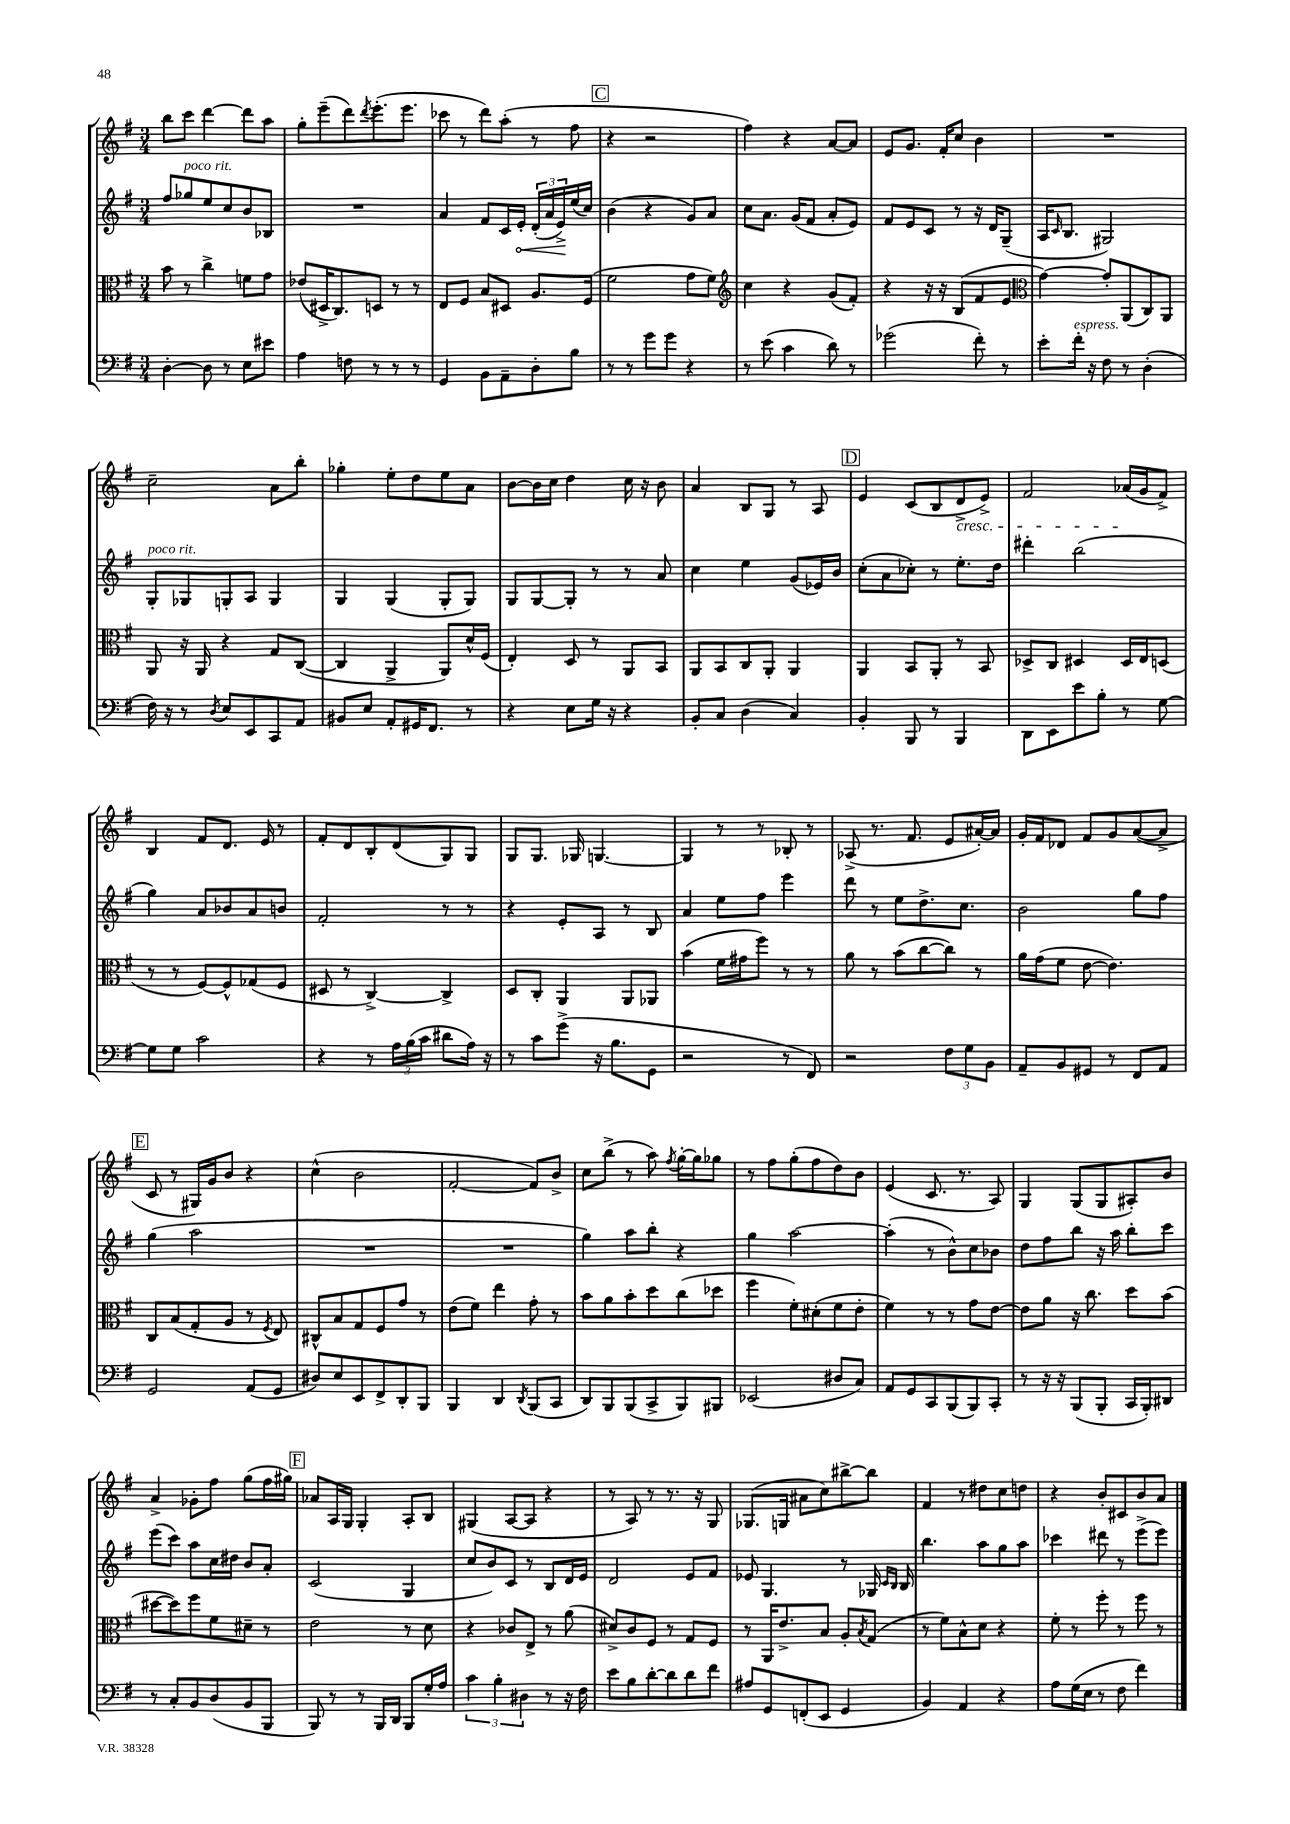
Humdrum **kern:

**kern	**kern	**kern	**dynam	**kern
*part4	*part3	*part2	*part2	*part1
*staff4	*staff3	*staff2	*staff2	*staff1
*clefF4	*clefC3	*clefG2	*	*clefG2
*k[f#]	*k[f#]	*k[f#]	*	*k[f#]
*M3/4	*M3/4	*M3/4	*	*M3/4
=18	=18	=18	=18	=18
[4D'\	8b\	8ff#/L	.	8bb\L
!	!	!LO:TX:a:i:t=poco rit.	!	!
.	8r	8gg-X/	.	8ccc\J
8D\]	4cc^\	8ee/	.	[4ddd\
8r	.	8cc/	.	.
8E\L	8fn\L	8b/	.	8ddd\L]
8e#X\J	8g\J	8B-X/J	.	8aa\J
=19	=19	=19	=19	=19
4A\	(8e-X/L	2.r	.	8gg'\L
.	16D#X^/K	.	.	(8eee~\
.	8.C/)	.	.	.
8Fn\	.	.	.	8ddd\)
.	.	.	.	8qddd/
8r	8Dn/J	.	.	(8.eee'\
8r	8r	.	.	.
.	.	.	.	8.eee\J
8r	8r	.	.	.
=20	=20	=20	=20	=20
4GG/	8E/L	4a/	.	8ccc-X\
.	8F#/J	.	.	8r
8BB\L	8B/L	8f#/L	.	8ddd\L)
8AA~\	8D#X/J	16c/L	.	(8aa'\J
!	!	!	!LO:HP:b	!
.	.	16e'/JJ	<	.
8D'\	8.A/L	(24d'/LL	.	8r
.	.	24a/	.	.
.	.	24e^/)	.	.
8B\J	.	(16ee/	[	8ff#\
.	(16F#/Jk	16cc/JJ)	.	.
!!LO:REH:place=s1:t=C
=21	=21	=21	=21	=21
8r	2f#\	(4b\	.	4r
8r	.	.	.	.
8g\L	.	4r	.	2r
8g\J	.	.	.	.
4r	8g\L	8g/L)	.	.
.	8f#\J)	8a/J	.	.
=22	=22	=22	=22	=22
*	*clefG2	*	*	*
8r	4cc\	8cc\L	.	4ff#\)
(8e\	.	8.a\J	.	.
4c\	4r	.	.	4r
.	.	(16g/KL	.	.
.	.	8f#/J	.	.
8d\)	(8g/L	8a'/L	.	[8a/L
8r	8f#'/J)	8e/J)	.	8a/J]
=23	=23	=23	=23	=23
(2g-X\	4r	8f#/L	.	8e/L
.	.	8e/	.	8.g/J
.	16r	8c/J	.	.
.	16r	.	.	16f#'/KL
.	(8B/L	8r	.	8cc/J
8f#'\)	8f#/	16r	.	4b\
.	.	16d/KL	.	.
8r	8e/J	(8G~/J	.	.
=24	=24	=24	=24	=24
*	*clefC3	*	*	*
8e'\L	[4g\)	16A/KL	.	2.r
.	.	16qqc/	.	.
.	.	8.B/J	.	.
!LO:TX:a:i:t=espress.	!	!	!	!
16f#'\Jk	.	.	.	.
16r	.	.	.	.
8F#\	8g'/L]	2G#X/)	.	.
8r	(8AA/	.	.	.
(4D'\	8C/)	.	.	.
.	8AA/J	.	.	.
!!LO:LB:g=z
=25	=25	=25	=25	=25
!	!	!LO:TX:a:i:t=poco rit.	!	!
16F#\)	8AA/	8G'/L	.	2cc~\
16r	.	.	.	.
8r	16r	8G-X/	.	.
.	16AA/	.	.	.
8qD/	.	.	.	.
8E/L	4r	8Gn'/	.	.
8EE/	.	8A/J	.	.
8CC/	8G/L	4G/	.	8a\L
8AA/J	([8C/J	.	.	8bb'\J
=26	=26	=26	=26	=26
8BB#X/L	4C/]	4G/	.	4gg-X'\
8E/J	.	.	.	.
8AA'/L	4AA^/	(4G/	.	8ee'\L
16GG#X/K	.	.	.	8dd\
8.FF#/J	.	.	.	.
.	8AA/L)	8G'/L	.	8ee\
8r	16d^^/L	8G/J)	.	8a\J
.	(16F#/JJ	.	.	.
=27	=27	=27	=27	=27
4r	4E'/)	8G/L	.	[8b\L
.	.	[8G/	.	16b\L]
.	.	.	.	16cc\JJ
8E\L	8D/	8G'/J]	.	4dd\
16G\Jk	8r	8r	.	.
16r	.	.	.	.
4r	8AA/L	8r	.	16cc\
.	.	.	.	16r
.	8BB/J	8a/	.	8b\
=28	=28	=28	=28	=28
8BB'/L	8AA/L	4cc\	.	4a/
8C/J	8BB/	.	.	.
(4D\	8C/	4ee\	.	8B/L
.	8AA'/J	.	.	8G/J
4C/)	4AA/	(8g/L	.	8r
.	.	16e-X/L)	.	8A/
.	.	16b/JJ	.	.
!!LO:REH:place=s1:t=D
=29	=29	=29	=29	=29
4BB'/	4AA/	(8cc'\L	.	4e/
.	.	8a\	.	.
8BBB/	8BB/L	8cc-X'\J)	.	(8c/L
8r	8AA'/J	8r	.	8B/
!	!	!	!	!LO:TX:b:i:t=cresc.
4BBB/	8r	8.ee'\L	.	8d^/
.	8BB/	.	.	8e^/J)
.	.	16dd\Jk	.	.
=30	=30	=30	=30	=30
8DD\L	8D-X^/L	4ddd#X'\	.	2f#/
8EE\	8C/J	.	.	.
8e\	4D#X/	(2bb\	.	.
8B'\J	.	.	.	.
8r	16D#/LL	.	.	(16a-X/LL
.	16E/J	.	.	16g/J
[8G\	(8Dn/J	.	.	8f#^/J)
!!LO:LB:g=z
=31	=31	=31	=31	=31
8G\L]	8r	4gg\)	.	4B/
8G\J	8r	.	.	.
2c\	[8F#/L)	8a/L	.	8f#/L
.	8F#^^/]	8b-X/	.	8.d/J
.	(8G-X/	8a/	.	.
.	.	.	.	16e/
.	8F#/J	8bn/J	.	8r
=32	=32	=32	=32	=32
4r	8D#X/	2f#'/	.	8f#'/L
.	8r	.	.	8d/
8r	[4C^/)	.	.	8B'/
24A\LL	.	.	.	(8d/
(24B\	.	.	.	.
24c\JJ	.	.	.	.
8d#X\L	4C^/]	8r	.	8G/)
16A\Jk)	.	8r	.	8G/J
16r	.	.	.	.
=33	=33	=33	=33	=33
8r	8D/L	4r	.	8G/L
8c\L	8C'/J	.	.	8.G/J
(8g^\J	4AA/	8e'/L	.	.
.	.	.	.	16G-X/
16r	.	8A/J	.	[4.Gn/
8.B\L	.	.	.	.
.	8AA/L	8r	.	.
8GG\J	8AA-X/J	8B/	.	.
=34	=34	=34	=34	=34
2r	(4b\	4a/	.	4G/]
.	16f#\LL	8ee\L	.	8r
.	16g#X\J	.	.	.
.	8ff#\J)	8ff#\J	.	8r
8r	8r	4eee\	.	8B-X'/
8FF#/)	8r	.	.	8r
=35	=35	=35	=35	=35
2r	8a\	8ddd\	.	(8A-X^/
.	8r	8r	.	8.r
.	(8b\L	8ee\L	.	.
.	.	.	.	8.f#/
.	[8cc\	8.dd^\	.	.
12F#\L	8cc\J])	.	.	8e/L
.	.	8.cc\J	.	.
12G\	.	.	.	.
.	8r	.	.	[16a#X'/L)
12BB\J	.	.	.	.
.	.	.	.	16a#/JJ]
=36	=36	=36	=36	=36
8AA~/L	16a\LL	2b\	.	16g'/LL
.	(16g\J	.	.	16f#/J
8BB/	8f#\J	.	.	8d-X/J
8GG#X/J	[8e\	.	.	8f#/L
8r	4.e\])	.	.	8g/
8FF#/L	.	8gg\L	.	([8a/
8AA/J	.	8ff#\J	.	8a^/J]
!!LO:LB:g=z
!!LO:REH:place=s1:t=E
=37	=37	=37	=37	=37
2GG/	8C/L	(4gg\	.	8c/
.	(8B/	.	.	8r
.	8G'/	2aa\	.	16G#X/LL)
.	.	.	.	16g/J
.	8A/J	.	.	8b/J
(8AA/L	8r	.	.	4r
.	8qF#/	.	.	.
8GG/J	8E/)	.	.	.
=38	=38	=38	=38	=38
8D#X/L)	8C#X^^/L	2.r	.	(4cc^^\
8E/	8B/	.	.	.
8EE/	8G/	.	.	2b\
8FF#^/	8F#/	.	.	.
8DD'/	8g/J	.	.	.
8BBB/J	8r	.	.	.
=39	=39	=39	=39	=39
4BBB/	(8e\L	2.r	.	[2f#'/
.	8f#\J)	.	.	.
4DD/	4ee\	.	.	.
8qDD/	.	.	.	.
(8BBB/L	8g'\	.	.	8f#/L])
8CC/J	8r	.	.	8b^/J
=40	=40	=40	=40	=40
8DD/L)	8b\L	4gg\)	.	8cc\L
8BBB/	8a\	.	.	(8bb^\J
(8BBB/	8b'\	8aa\L	.	8r
8CC^/	8dd\	8bb'\J	.	8aa\)
.	.	.	.	8qff#/
8BBB/)	(8cc\	4r	.	[16gg'\LL
.	.	.	.	16gg\J]
8BBB#X/J	8dd-X\J	.	.	8gg-X\J
=41	=41	=41	=41	=41
(2EE-X/	4ff#\	4gg\	.	8r
.	.	.	.	8ff#\L
.	8f#'\L)	[2aa\	.	(8gg'\
.	(8d#X'\	.	.	8ff#\
8D#X/L	8f#\	.	.	8dd\)
8C/J)	8e'\J	.	.	8b\J
=42	=42	=42	=42	=42
8AA/L	4f#\)	(4aa'\]	.	(4e/
8GG/	.	.	.	.
8CC/	8r	8r	.	8.c/
(8BBB/	8r	8b^^\L)	.	.
.	.	.	.	8.r
8BBB/)	8g\L	8cc\	.	.
8CC'/J	[8e\J	8b-X\J	.	8A/)
=43	=43	=43	=43	=43
8r	8e\L]	8dd\L	.	4G/
16r	8a\J	8ff#\	.	.
16r	.	.	.	.
(8BBB/L	16r	8bb\J	.	(8G/L
.	8.cc\	.	.	.
8BBB'/J	.	16r	.	8G/
.	.	16aa\	.	.
16CC/LL	8dd\L	8bb'\L	.	8A#X'/)
16BBB'/J)	.	.	.	.
8DD#X/J	(8b\J	8ccc\J	.	8b/J
!!LO:LB:g=z
=44	=44	=44	=44	=44
8r	[8dd#X\L	(8eee\L	.	4a^/
8C'/L	8dd#\])	8ccc\J)	.	.
8BB/	8ff#\	8aa\L	.	8g-X'\L
(8D/	8f#\	16cc\L	.	8ff#\J
.	.	16dd#X\JJ	.	.
8BB/	8d#X~\J	8b/L	.	(8gg\L
8BBB/J	8r	8a'/J	.	16ff#\L
.	.	.	.	16gg#X\JJ)
!!LO:REH:place=s1:t=F
=45	=45	=45	=45	=45
8BBB/)	2e\	(2c/	.	8a-X/L
8r	.	.	.	16A/L
.	.	.	.	16G/JJ
8r	.	.	.	4G'/
16BBB/LL	.	.	.	.
16DD/JJ	.	.	.	.
8BBB/L	8r	4G/	.	8A'/L
16G'/L	8d\	.	.	8B/J
16A/JJ	.	.	.	.
=46	=46	=46	=46	=46
6c\	4r	8cc/L	.	(4G#X/
.	.	8b/)	.	.
6B'\	.	.	.	.
.	8c-X/L	8c/J	.	[8A/L
6D#X\	.	.	.	.
.	8E^/J	8r	.	8A/J]
8r	8r	8B/L	.	4r
16r	(8a\	16d/L	.	.
16F#\	.	16e/JJ	.	.
=47	=47	=47	=47	=47
8e\L	8d#X^/L)	2d/	.	8r
8B\	8c/	.	.	8A/)
[8d'\	8F#/J	.	.	8r
8d\]	8r	.	.	8.r
8d\	8G/L	8e/L	.	.
.	.	.	.	16r
8f#\J	8F#/J	8f#/J	.	8G/
=48	=48	=48	=48	=48
8A#X/L	8r	8e-X/	.	(8.G-X/L
8GG/	16AA/KL	4.G/	.	.
.	8.e^/	.	.	16Gn/Jk
(8FFn'/	.	.	.	8a#X\L
8EE/J	8B/J	.	.	8cc\)
4GG/	8A'/L	8r	.	[8bb#X^\
.	8qB/	.	.	.
.	(8G/J	16G-X/	.	8bb#\J]
.	.	16qqc/LL	.	.
.	.	16qqB/JJ	.	.
.	.	16B/	.	.
=49	=49	=49	=49	=49
4BB/)	8r	4.bb\	.	4f#/
.	8f#\L)	.	.	.
4AA/	8B^^\	.	.	8r
.	8d\J	8aa\L	.	8dd#X\L
4r	4r	8gg\	.	8cc\
.	.	8aa\J	.	8ddn\J
=50	=50	=50	=50	=50
8A\L	8f#'\	4ccc-X\	.	4r
(16G\L	8r	.	.	.
16E\JJ	.	.	.	.
8r	8ff#'\	8ddd#X\	.	8b'/L
8F#\	8r	8r	.	8c#X/
4f#\)	8ff#\	(8eee^\L	.	8b/
.	8r	8eee\J)	.	8a/J
==	==	==	==	==
*-	*-	*-	*-	*-
